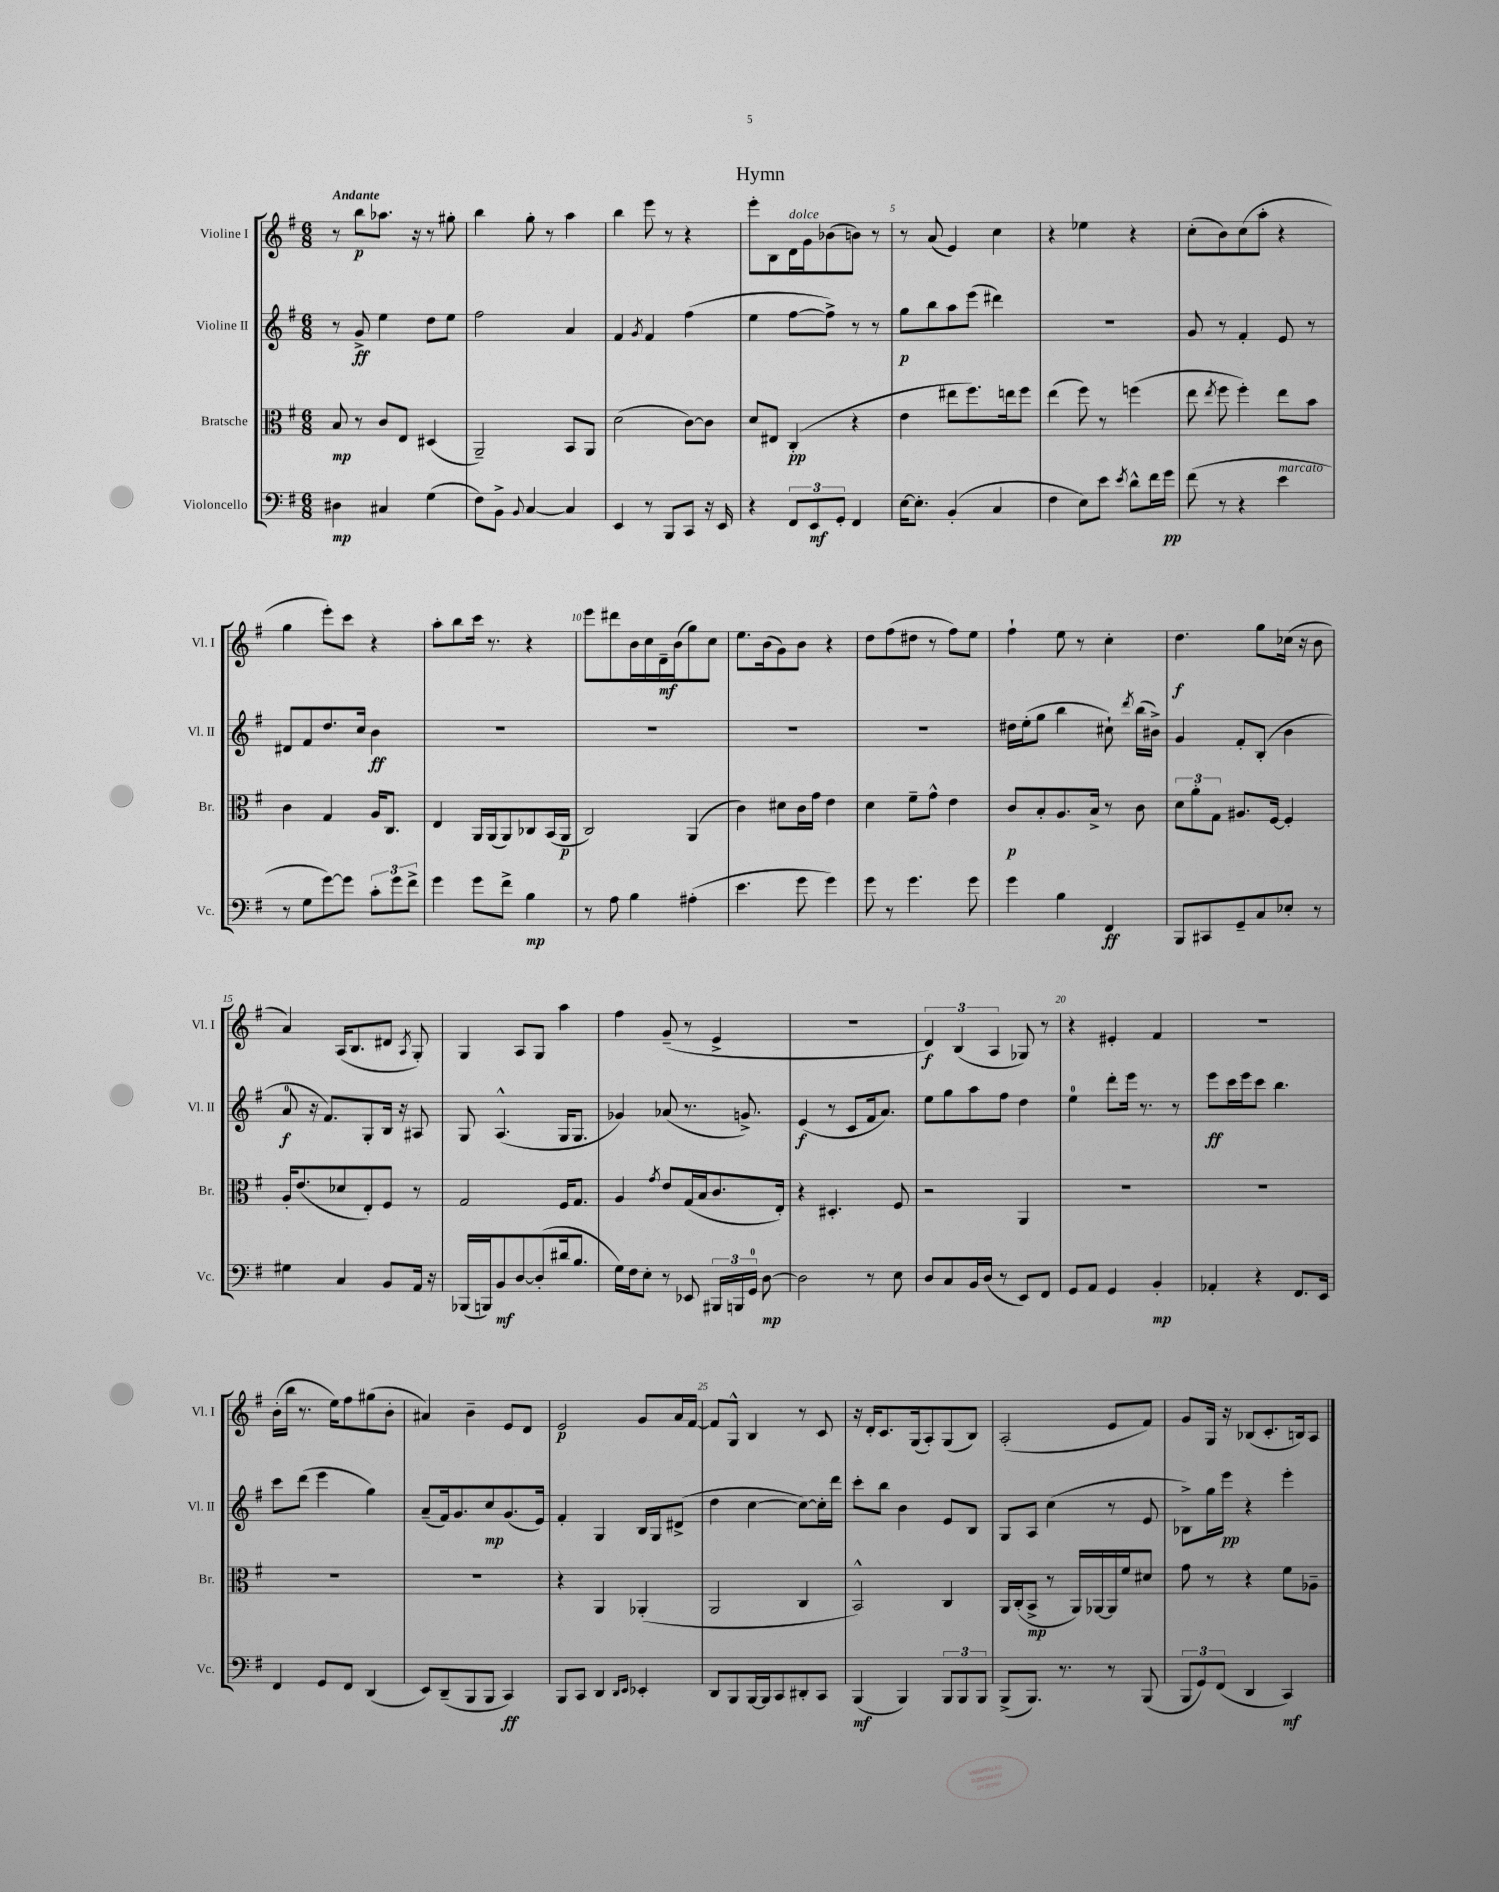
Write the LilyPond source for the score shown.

\header { title = "Hymn" }
<<
\new StaffGroup <<
\new Staff = "s0" \with { instrumentName = "Violine I" shortInstrumentName = "Vl. I" } {
    \clef treble \key g \major \numericTimeSignature \time 6/8 \tempo "Andante"
    \autoBeamOff r8 b''8[\p aes''8.] r16 r8 gis''8-. |
    b''4 g''8-. r8 a''4 |
    b''4 e'''8 r8 r4 |
    e'''8[-. b8 d'16^\markup { \italic "dolce" } g'16 bes'8( b'8]) r8 |
    r8 a'8( e'4) c''4 |
    r4 ees''4 r4 |
    c''8[-.( b'8) c''8( a''8]-. r4 |
    g''4 e'''8[-.) c'''8] r4 |
    a''8[-. b''8 c'''16] r8. r4 |
    e'''8[ dis'''8 b'16 c''16 d'16--\mf b'16( g''8) c''8] |
    e''8.[ b'16( g'8) b'8] r4 |
    d''8[ fis''8( dis''8] r8 fis''8[) e''8] |
    fis''4-! e''8 r8 c''4-. |
    d''4.\f g''8[ ces''16]( r16 b'8 |
    a'4) a16[( b8. dis'8] \acciaccatura { a8 } g8-.) |
    g4 a8[ g8] a''4 |
    fis''4 g'8--( r8 e'4-> |
    R2. |
    \tuplet 3/2 { d'4\f) b4( a4 } ges8) r8 |
    r4 eis'4-. fis'4 |
    R2. |
    b'16[-.( b''16] r8. e''16[) fis''8 gis''8( b'8]-. |
    ais'4) b'4-- e'8[ d'8] |
    e'2\p g'8[ a'16 fis'16]~ |
    fis'8[ g8]-^ b4 r8 c'8 |
    r16 d'16[-. c'8. g16( a8-.) g8( b8]) |
    a2-.( e'8[ fis'8]) |
    g'8[ g16] r16 bes8[( c'8.-. b16) a8] \bar "|." |
}
\new Staff = "s1" \with { instrumentName = "Violine II" shortInstrumentName = "Vl. II" } {
    \clef treble \key g \major \numericTimeSignature \time 6/8
    \autoBeamOff r8 g'8->\ff e''4 d''8[ e''8] |
    fis''2 a'4 |
    fis'4 \acciaccatura { g'8 } fis'4 fis''4( |
    e''4 fis''8[~ fis''8]->) r8 r8 |
    g''8[\p b''8 a''8 e'''8]( dis'''4) |
    R2. |
    g'8 r8 fis'4-. e'8 r8 |
    dis'8[ fis'8 d''8. c''16] b'4\ff |
    R2. |
    R2. |
    R2. |
    R2. |
    dis''16[ e''16-.( g''8] b''4 cis''8-!) \acciaccatura { d'''8 } b''16[( bis'16]->) |
    g'4 fis'8[-. b8]-.( b'4 |
    a'8-0\f r16 fis'8.[) g8-. b16] r16 ais8 |
    g8 a4.-^( g16[ g8.] |
    ges'4) aes'8( r8. g'8.->) |
    e'4\f( r8 c'8[ fis'16 a'8.]) |
    e''8[ g''8 a''8 fis''8] d''4 |
    e''4-0 d'''8[-. e'''16] r8. r8 |
    e'''8[\ff c'''16 e'''16 c'''8] b''4. |
    c'''8[ d'''8]( e'''4 g''4) |
    a'8[--( fis'16) g'8. c''8\mp g'8.( e'16]) |
    fis'4-. g4 b16[ g16 dis'8]->( |
    d''4 c''4~ c''8[~) c''16-. d'''16] |
    c'''8[-. b''8] b'4 e'8[ b8] |
    g8[ a8] c''4( r8 e'8 |
    bes8[->) g''16 e'''16]\pp r4 e'''4-. \bar "|." |
}
\new Staff = "s2" \with { instrumentName = "Bratsche" shortInstrumentName = "Br." } {
    \clef alto \key g \major \numericTimeSignature \time 6/8
    \autoBeamOff b8\mp r8 c'8[ e8] dis4( |
    a,2--) b,8[ a,8] |
    d'2( c'8[~) c'8] |
    d'8[ eis8] c4-.\pp( r4 |
    e'4 eis''8[ fis''8.) e''16 fis''8] |
    e''4( fis''8) r8 f''4( |
    e''8 \acciaccatura { e''8 } fis''8 fis''4-.) e''8[ b'8] |
    c'4 g4 a16[ c8.] |
    e4 a,16[ a,16( a,8) ces8 b,16( a,16]\p |
    c2) a,4( |
    c'4) dis'8[ c'16 g'16] e'4 |
    d'4 fis'8[-- g'8]-^ e'4 |
    c'8[\p b8-. a8. b16]-> r8 c'8 |
    \tuplet 3/2 { d'8[ a'8-. g8] } ais8.[ fis16]~ fis4-. |
    a16[-. e'8.( des'8 e8-.) fis8] r8 |
    g2 fis16[ g8.] |
    a4 \acciaccatura { g'8 } e'8[ g16( b16 c'8. e16]-.) |
    r4 dis4.-. fis8 |
    r2 a,4 |
    R2. |
    R2. |
    R2. |
    R2. |
    r4 a,4 aes,4-.( |
    a,2 c4 |
    b,2-^) c4 |
    a,16[ c16-.( b,8]->\mp r8 a,16[) aes,16~ aes,16 fis'16 dis'8] |
    g'8 r8 r4 fis'8[ aes8]-- \bar "|." |
}
\new Staff = "s3" \with { instrumentName = "Violoncello" shortInstrumentName = "Vc." } {
    \clef bass \key g \major \numericTimeSignature \time 6/8
    \autoBeamOff dis4\mp cis4 g4( |
    fis8[) b,8]-> \appoggiatura { b,8 } c4~ c4 |
    e,4 r8 b,,8[ c,8] r16 e,16 |
    r4 \tuplet 3/2 { fis,8[ e,8\mf g,8]-. } fis,4 |
    e16[~ e8.]-. b,4-.( c4 |
    fis4 e8[) e'8] \acciaccatura { e'8 } d'8[-^ fis'16 g'16]\pp |
    fis'8( r8 r4 e'4^\markup { \italic "marcato" } |
    r8 g8[ g'8~) g'8] \tuplet 3/2 { c'8[-. g'8 fis'8]-> } |
    g'4 g'8[ fis'8]-> b4\mp |
    r8 a8 b4 ais4-.( |
    e'4. g'8 g'4) |
    g'8 r8 g'4. g'8 |
    g'4 b4 fis,4\ff |
    b,,8[ cis,8 g,8-- c8 ees8]-. r8 |
    gis4 c4 b,8[ a,16] r16 |
    bes,,16[( b,,16) b,8\mf d8~ d8-.( dis'16 b8.] |
    g16[) fis16 e8]-. r8 ees,8 \tuplet 3/2 { bis,,16[ b,,16 g,16]-0 } d8~\mp |
    d2 r8 e8 |
    d8[ c8 b,16 d16]( r8 e,8[) fis,8] |
    g,8[ a,8] g,4 b,4-.\mp |
    aes,4-. r4 fis,8.[ e,16] |
    fis,4 g,8[ fis,8] d,4( |
    e,8[) d,8--( b,,8 b,,8] c,4\ff) |
    b,,8[ c,8] d,4 \grace { d,16[ e,16] } ees,4-. |
    d,8[ b,,8 b,,16~ b,,16 c,8 dis,8-. c,8] |
    b,,4\mf( b,,4) \tuplet 3/2 { b,,8[ b,,8 b,,8] } |
    b,,8[->( b,,8.]) r8. r8 b,,8( |
    \tuplet 3/2 { b,,8[ g,8) fis,8]( } d,4 c,4\mf) \bar "|." |
}
>>
>>
\layout { \context { \Score \override BarNumber.break-visibility = ##(#f #t #t) barNumberVisibility = #(every-nth-bar-number-visible 5) } }
